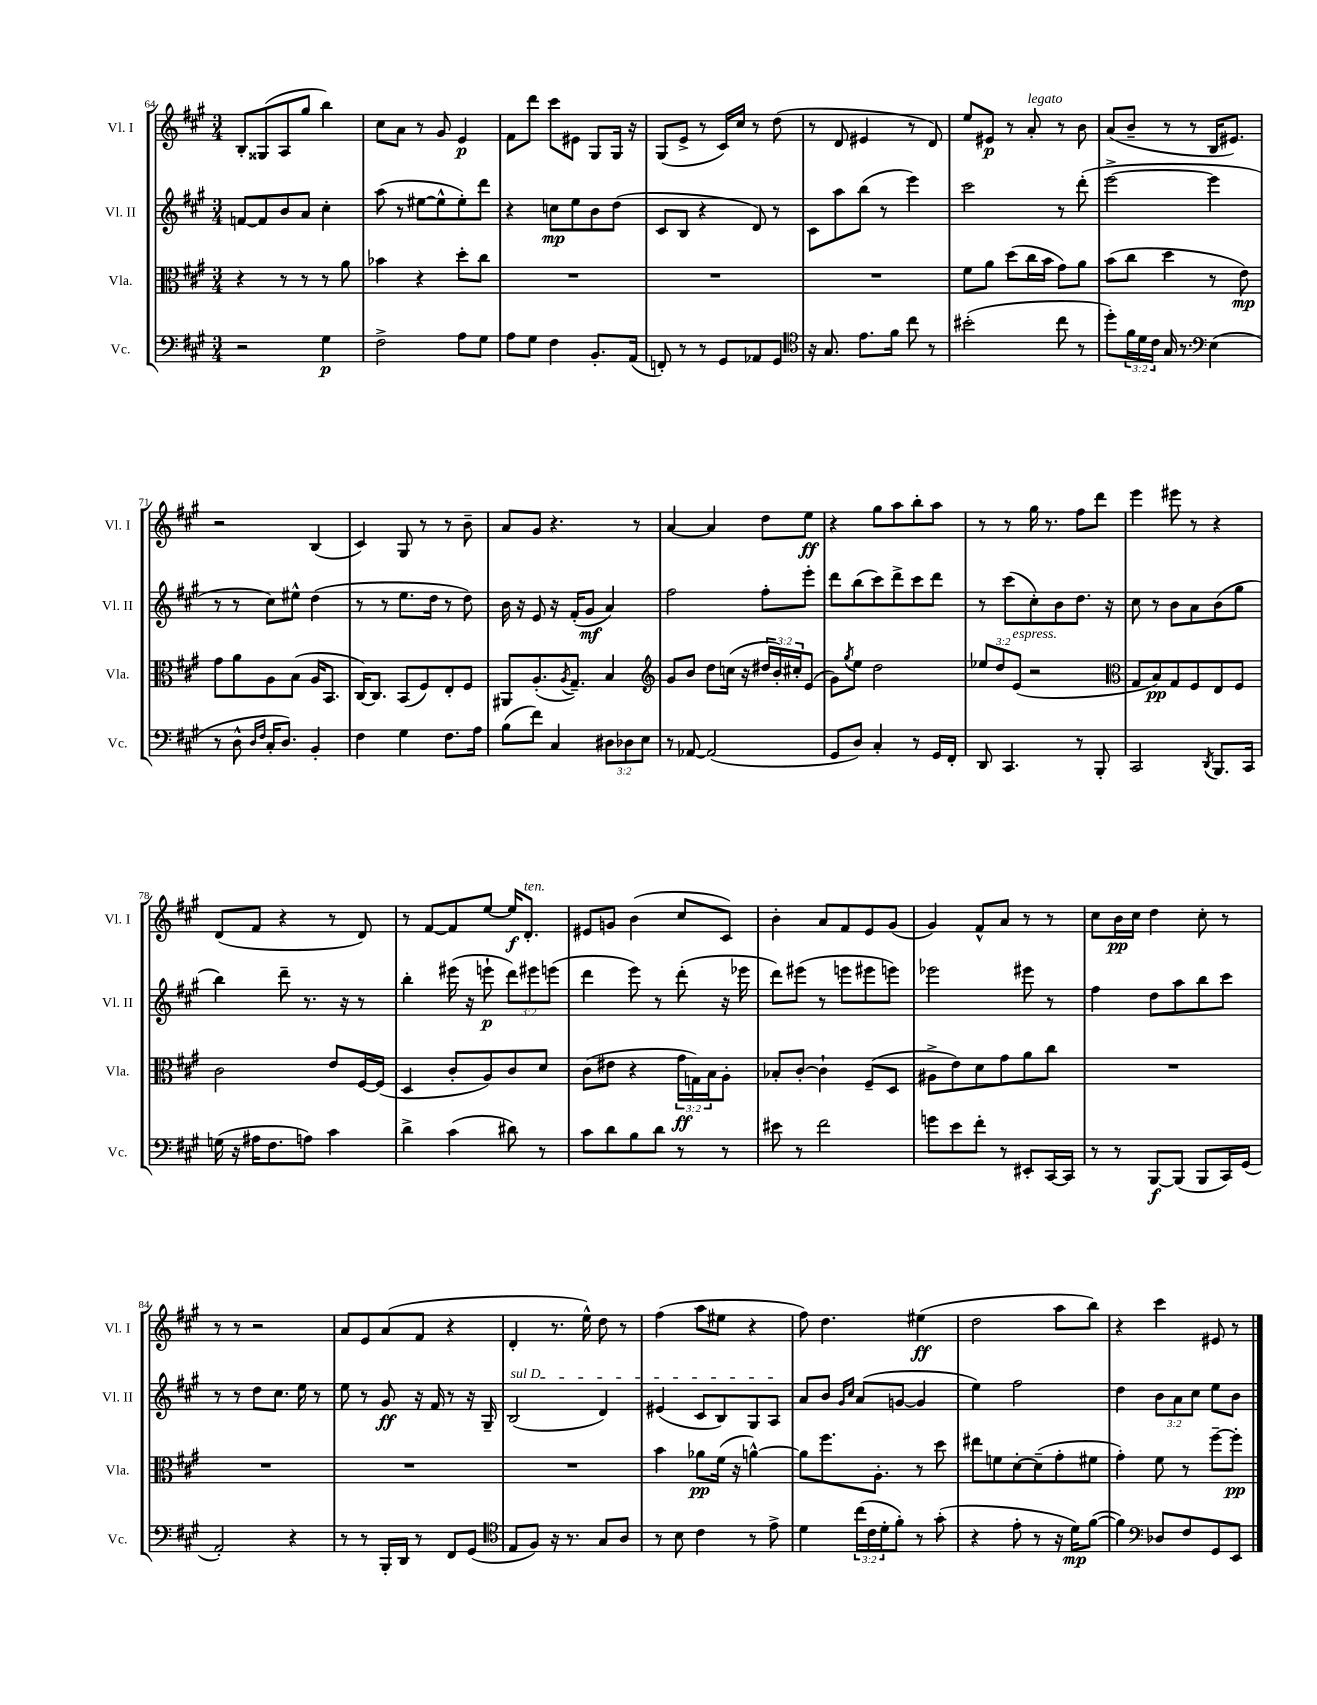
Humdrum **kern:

**kern	**kern	**kern	**kern
*staff4	*staff3	*staff2	*staff1
*clefF4	*clefC3	*clefG2	*clefG2
*k[f#c#g#]	*k[f#c#g#]	*k[f#c#g#]	*k[f#c#g#]
*M3/4	*M3/4	*M3/4	*M3/4
2r	4r	[8f/L	8B'/L
.	.	8f/]	(8G##/
.	8r	8b/	8A/
.	8r	8a/J	8gg#/J
4G#\	8r	4cc#'\	4bb\)
.	8a\	.	.
=	=	=	=
2F#^\	4b-\	(8aa\	8cc#\L
.	.	8r	8a\J
.	4r	[8ee#\L	8r
.	.	8ee#^^\]	8g#/
8A\L	8dd'\L	8ee#'\)	4e/
8G#\J	8cc#\J	8ddd\J	.
=	=	=	=
8A\L	2.r	4r	8f#\L
8G#\J	.	.	8ddd\J
4F#\	.	8cc\L	8ccc#\L
.	.	8ee\	8e#\J
8.BB'/L	.	8b\	8G#/L
.	.	(8dd\J	16G#/Jk
(16AA/Jk	.	.	16r
=	=	=	=
8FF'/)	2.r	8c#/L	(8G#/L
8r	.	8B/J	8e^/J
8r	.	4r	8r
8GG#/L	.	.	16c#/LL)
.	.	.	16cc#/JJ
8AA-/	.	8d/)	8r
8GG#/J	.	8r	(8dd\
=	=	=	=
*clefC4	*	*	*
16r	2.r	8c#\L	8r
8.G#/	.	.	.
.	.	8aa\	8d/
8.e\L	.	(8bb\J	4e#/
.	.	8r	.
16f#\Jk	.	.	.
8cc#\	.	4eee\)	8r
8r	.	.	8d/)
=	=	=	=
(2b#'\	8f#\L	2ccc#\	8ee/L
.	8a\J	.	8e#/J
.	(8dd\L	.	8r
.	16cc#\L	.	8a'/
.	16b\JJ	.	.
8cc#\	8g#\L)	8r	8r
8r	8a\J	(8ddd'\	8b\
=	=	=	=
8dd'\L)	(8b\L	[2eee^\	(8a/L
24f#\L	8cc#\J	.	8b~/J
24d\	.	.	.
24c#\JJ	.	.	.
16G#/	4dd\	.	8r
8.r	.	.	.
.	.	.	8r
*clefF4	*	*	*
(4E\	8r	4eee\]	16B/LK
.	.	.	8.e#/J)
.	8e\)	.	.
=	=	=	=
8r	8g#\L	8r	2r
8D^^\	8a\	8r	.
16qqD/LL	.	.	.
16qqF#/JJ	.	.	.
16C#'/LK	8A\	8cc#\L)	.
8.D/J)	.	.	.
.	(8B\J	8ee#^^\J	.
4BB'/	16A/LK	(4dd\	(4B/
.	8.BB/J	.	.
=	=	=	=
4F#\	[16C#/LK)	8r	4c#/)
.	8.C#/]J	.	.
.	.	8r	.
4G#\	(8BB/L	8.ee\L	8G#/
.	8F#/)	.	8r
.	.	16dd\Jk	.
8.F#\L	8E'/	8r	8r
.	8F#/J	8dd\)	8b~\
16A\Jk	.	.	.
=	=	=	=
(8B\L	8AA#/L	16b\	8a/L
.	.	16r	.
8f#\J)	(8.A'/	8e/	8g#/J
4C#/	.	16r	4.r
.	8qA/	.	.
.	8.G#~/J)	(16f#'/LK	.
.	.	8g#/J	.
12D#\L	4B/	4a/)	.
12D-\	.	.	.
.	.	.	8r
12E\J	.	.	.
=	=	=	=
*	*clefG2	*	*
8r	8g#/L	2ff#\	[4a/
[8AA-/	8b/J	.	.
(2AA-/]	8dd\L	.	4a/]
.	(16cc\Jk	.	.
.	16r	.	.
.	24dd#/LL	8ff#'\L	8dd\L
.	24b'/)	.	.
.	24cc#'/J	.	.
.	(8e/J	8eee'\J	8ee\J
=	=	=	=
8GG#/L	8g#\L)	8ddd\L	4r
.	8qgg#/	.	.
8D/J)	8ee\J	(8bb\	.
4C#'/	2dd\	8ccc#\)	8gg#\L
.	.	8ddd^\	8aa\
8r	.	8ccc#\	8bb'\
16GG#/LL	.	8ddd\J	8aa\J
16FF#'/JJ	.	.	.
=	=	=	=
8DD/	12ee-/L	8r	8r
.	12dd/	.	.
4.CC#/	.	(8ccc#\L	8r
.	(12e/J	.	.
.	2r	8cc#'\)	16gg#\
.	.	.	8.r
.	.	8b\	.
8r	.	8.dd\J	8ff#\L
8BBB'/	.	.	8ddd\J
.	.	16r	.
=	=	=	=
*	*clefC3	*	*
2CC#/	8G#/L	8cc#\	4eee\
.	8B/)	8r	.
.	8G#/	8b\L	8eee#\
.	8F#/	8a\	8r
8qDD/	.	.	.
8.BBB/L	8E/	(8b\	4r
.	8F#/J	8gg#\J	.
16CC#/Jk	.	.	.
=	=	=	=
(16G\	2c#\	4bb\)	(8d/L
16r	.	.	.
16A#\LK	.	.	8f#/J
8.F#\	.	.	.
.	.	8ddd~\	4r
8A\J)	.	8.r	.
4c#\	8e/L	.	8r
.	.	16r	.
.	[16F#/L	8r	8d/)
.	(16F#/]JJ	.	.
=	=	=	=
4d^\	4D/	4bb'\	8r
.	.	.	[8f#/L
(4c#\	8c#'/L	(16eee#\	8f#/]
.	.	16r	.
.	8A/)	8eee`\	[8ee/J
8d#\)	8c#/	12ddd\L)	16ee/]LK
.	.	.	8.d'/J
.	.	12eee#\	.
8r	8d/J	.	.
.	.	(12eee\J	.
=	=	=	=
8c#\L	(8c#\L	4ddd\	8e#/L
8d\	8e#\J	.	8g/J
8B\	4r	8eee\)	(4b\
8d\J	.	8r	.
8r	24g#\LL	(8ddd'\	8cc#/L
.	24G\)	.	.
.	24B\J	.	.
8r	8A'\J	16r	8c#/J)
.	.	16eee-\	.
=	=	=	=
8e#\	8B-'/L	8ddd\L)	4b'\
8r	[8c#'/J	(8eee#\J	.
2f#\	4c#`\]	8r	8a/L
.	.	8eee\L	8f#/
.	(8F#~/L	8eee#\	8e/
.	8D/J	8eee\J)	(8g#/J
=	=	=	=
8g\L	8A#^\L	2eee-\	4g#/)
8e\	8e\)	.	.
8f#'\J	8d\	.	8f#^^/L
8r	8g#\	.	8a/J
8EE#'/L	8a\	8eee#\	8r
[16CC#/L	8cc#\J	8r	8r
16CC#/]JJ	.	.	.
=	=	=	=
8r	2.r	4ff#\	8cc#\L
8r	.	.	16b\L
.	.	.	16cc#\JJ
[8BBB/L	.	8dd\L	4dd\
(8BBB/]J	.	8aa\	.
8BBB/L	.	8bb\	8cc#'\
16CC#/L)	.	8ccc#\J	8r
(16GG#/JJ	.	.	.
=	=	=	=
2AA'/)	2.r	8r	8r
.	.	8r	8r
.	.	8dd\L	2r
.	.	8.cc#\J	.
4r	.	.	.
.	.	16ee\	.
.	.	8r	.
=	=	=	=
8r	2.r	8ee\	8a/L
8r	.	8r	8e/
16BBB'/LL	.	8g#/	(8a/
16DD/JJ	.	.	.
8r	.	16r	8f#/J
.	.	16f#/	.
8FF#/L	.	8r	4r
(8GG#/J	.	16r	.
.	.	16G#~/	.
=	=	=	=
*clefC4	*	*	*
8E/L	2.r	(2B/	4d'/
8F#/J)	.	.	.
16r	.	.	8.r
8.r	.	.	.
.	.	.	16ee^^\)
8G#/L	.	4d/)	8dd\
8A/J	.	.	8r
=	=	=	=
8r	4b\	(4e#/	(4ff#\
8B\	.	.	.
4c#\	8a-\L	8c#/L	8aa\L
.	(16f#\Jk	8B/)	8ee#\J
.	16r	.	.
8r	[4a^^\)	8G#/	4r
8e^\	.	8A/J	.
=	=	=	=
4d\	8a\]L	8a/L	8ff#\)
.	8.ff#\	8b/J	4.dd\
.	.	16qqg#/LL	.
.	.	16qqcc#/JJ	.
(24cc#\LL	.	(8a/L	.
24c#\	.	.	.
.	8.A'\J	.	.
24d'\J	.	.	.
8f#'\J)	.	[8g/J	.
8r	8r	4g/]	(4ee#\
(8g#'\	8dd\	.	.
=	=	=	=
4r	8ee#\L	4ee\)	2dd\
.	8f\	.	.
8e'\	[8d'\	2ff#\	.
8r	(8d~\]	.	.
16r	8g#'\	.	8aa\L
16d\LK)	.	.	.
([8f#\J	8f#\J	.	8bb\J)
=	=	=	=
4f#\])	4g#'\)	4dd\	4r
*clefF4	*	*	*
8D-/L	8f#\	12b\L	4ccc#\
.	.	12a\	.
8F#/	8r	.	.
.	.	12cc#\J	.
8GG#/	[8ff#~\L	8ee\L	8e#/
8EE/J	8ff#'\]J	8b\J	8r
==	==	==	==
*-	*-	*-	*-
